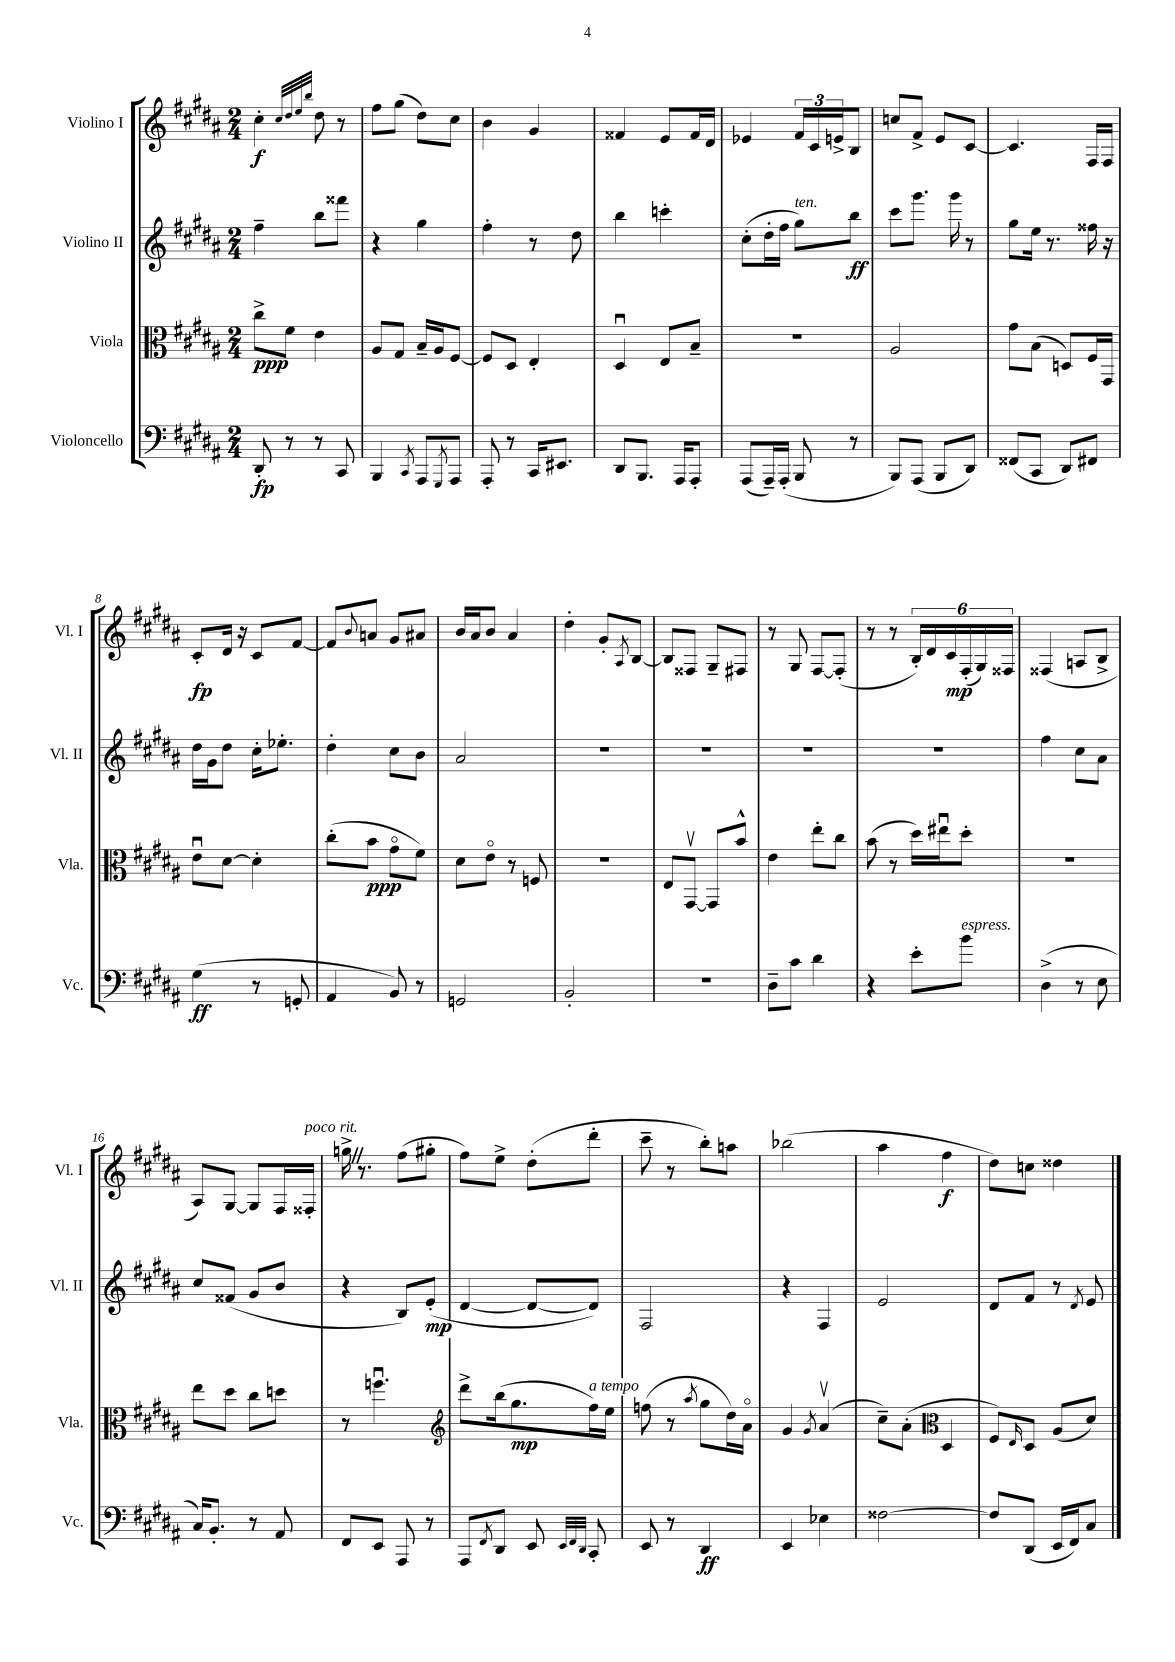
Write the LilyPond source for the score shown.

<<
\new StaffGroup <<
\new Staff = "s0" \with { instrumentName = "Violino I" shortInstrumentName = "Vl. I" } {
    \clef treble \key b \major \numericTimeSignature \time 2/4
    cis''4-.\f \grace { cis''32 dis''32 e''32 b''32 } dis''8 r8 |
    fis''8 gis''8( dis''8) cis''8 |
    b'4 gis'4 |
    fisis'4 e'8 fisis'16 dis'16 |
    ees'4 \tuplet 3/2 { fis'16 cis'16 e'16-> } b8 |
    c''8 fis'8-> e'8 cis'8~ |
    cis'4. fis16 fis16 |
    cis'8-.\fp dis'16 r16 cis'8 fis'8~ |
    fis'8 \appoggiatura { b'8 } a'8 gis'8 ais'8 |
    b'16 ais'16 b'8 ais'4 |
    dis''4-. gis'8-. \acciaccatura { ais8 } b8~ |
    b8 fisis8 gis8-- fis8 |
    r8 gis8 fis8~ fis8-.( |
    r8 r8 \tuplet 6/4 { b16-.) dis'16 cis'16\mp fis16-.( gis16) fisis16 } |
    fisis4( a8 b8-> |
    ais8) gis8~ gis8 fis16 fisis16-.^\markup { \italic "poco rit." } |
    g''16-> \once \override BreathingSign.text = \markup { \musicglyph "scripts.caesura.straight" } \breathe r8. fis''8( gis''8-. |
    fis''8) e''8-> dis''8-.( dis'''8-. |
    cis'''8-- r8 b''8-.) a''8 |
    bes''2( |
    ais''4 fis''4\f |
    dis''8) c''8 disis''4 \bar "|." |
}
\new Staff = "s1" \with { instrumentName = "Violino II" shortInstrumentName = "Vl. II" } {
    \clef treble \key b \major \numericTimeSignature \time 2/4
    fis''4-- b''8 fisis'''8 |
    r4 gis''4 |
    fis''4-. r8 dis''8 |
    b''4 c'''4-. |
    cis''8-.( dis''16-. fis''16 gis''8^\markup { \italic "ten." }) b''8\ff |
    cis'''8 gis'''8. gis'''16 r8 |
    gis''8 e''16 r8. fisis''16 r16 |
    dis''16 gis'16 dis''8 cis''16-. ees''8.-. |
    dis''4-. cis''8 b'8 |
    ais'2 |
    R2 |
    R2 |
    R2 |
    R2 |
    fis''4 cis''8 ais'8 |
    cis''8 fisis'8( gis'8 b'8 |
    r4 b8) e'8-.\mp( |
    dis'4~ dis'8~ dis'8) |
    fis2 |
    r4 fis4 |
    e'2 |
    dis'8 fis'8 r8 \acciaccatura { dis'8 } e'8 \bar "|." |
}
\new Staff = "s2" \with { instrumentName = "Viola" shortInstrumentName = "Vla." } {
    \clef alto \key b \major \numericTimeSignature \time 2/4
    cis''8->\ppp fis'8 e'4 |
    ais8 gis8 b16-- ais16 fis8~ |
    fis8 dis8 e4-. |
    dis4\downbow e8 b8-- |
    R2 |
    ais2 |
    gis'8 b8( d8) fis16 gis,16 |
    e'8\downbow dis'8~ dis'4-. |
    cis''8-.( b'8\ppp gis'8\flageolet fis'8) |
    dis'8 e'8\flageolet r8 f8 |
    R2 |
    e8 gis,8~\upbow gis,8 b'8-^ |
    e'4 e''8-. cis''8 |
    b'8( r8 dis''16) eis''16\downbow dis''8-. |
    R2 |
    e''8 dis''8 cis''8 d''8 |
    r8 f''4.\downbow |
    \clef treble dis'''8-> b''16( gis''8.\mp fis''16^\markup { \italic "a tempo" }) e''16 |
    f''8( r8 \acciaccatura { ais''8 } gis''8 dis''16) ais'16\flageolet |
    gis'4 \acciaccatura { gis'8 } ais'4\upbow( |
    cis''8--) ais'8-.( \clef alto dis4 |
    fis8) \grace { e16 } dis8 ais8( dis'8) \bar "|." |
}
\new Staff = "s3" \with { instrumentName = "Violoncello" shortInstrumentName = "Vc." } {
    \clef bass \key b \major \numericTimeSignature \time 2/4
    dis,8-.\fp r8 r8 cis,8 |
    b,,4 \acciaccatura { cis,8 } ais,,8 \acciaccatura { gis,,8 } ais,,8 |
    ais,,8-. r8 cis,16 eis,8. |
    dis,8 b,,8. ais,,16 ais,,8-. |
    ais,,8( ais,,16--) ais,,16-.( b,,8 r8 |
    b,,8) ais,,8( b,,8 dis,8) |
    fisis,8( cis,8 dis,8) fis,8 |
    gis4\ff( r8 g,8-. |
    ais,4 b,8) r8 |
    g,2 |
    b,2-. |
    R2 |
    dis8-- cis'8 dis'4 |
    r4 e'8-. b'8^\markup { \italic "espress." } |
    dis4->( r8 e8 |
    cis16) b,8.-. r8 ais,8 |
    fis,8 e,8 ais,,8 r8 |
    ais,,8 \acciaccatura { fis,8 } dis,8 e,8 \grace { e,32 fis,32 dis,32 } cis,8-. |
    e,8 r8 dis,4\ff |
    e,4 ees4 |
    fisis2~ |
    fisis8 dis,8( e,16 fis,16) cis8 \bar "|." |
}
>>
>>
